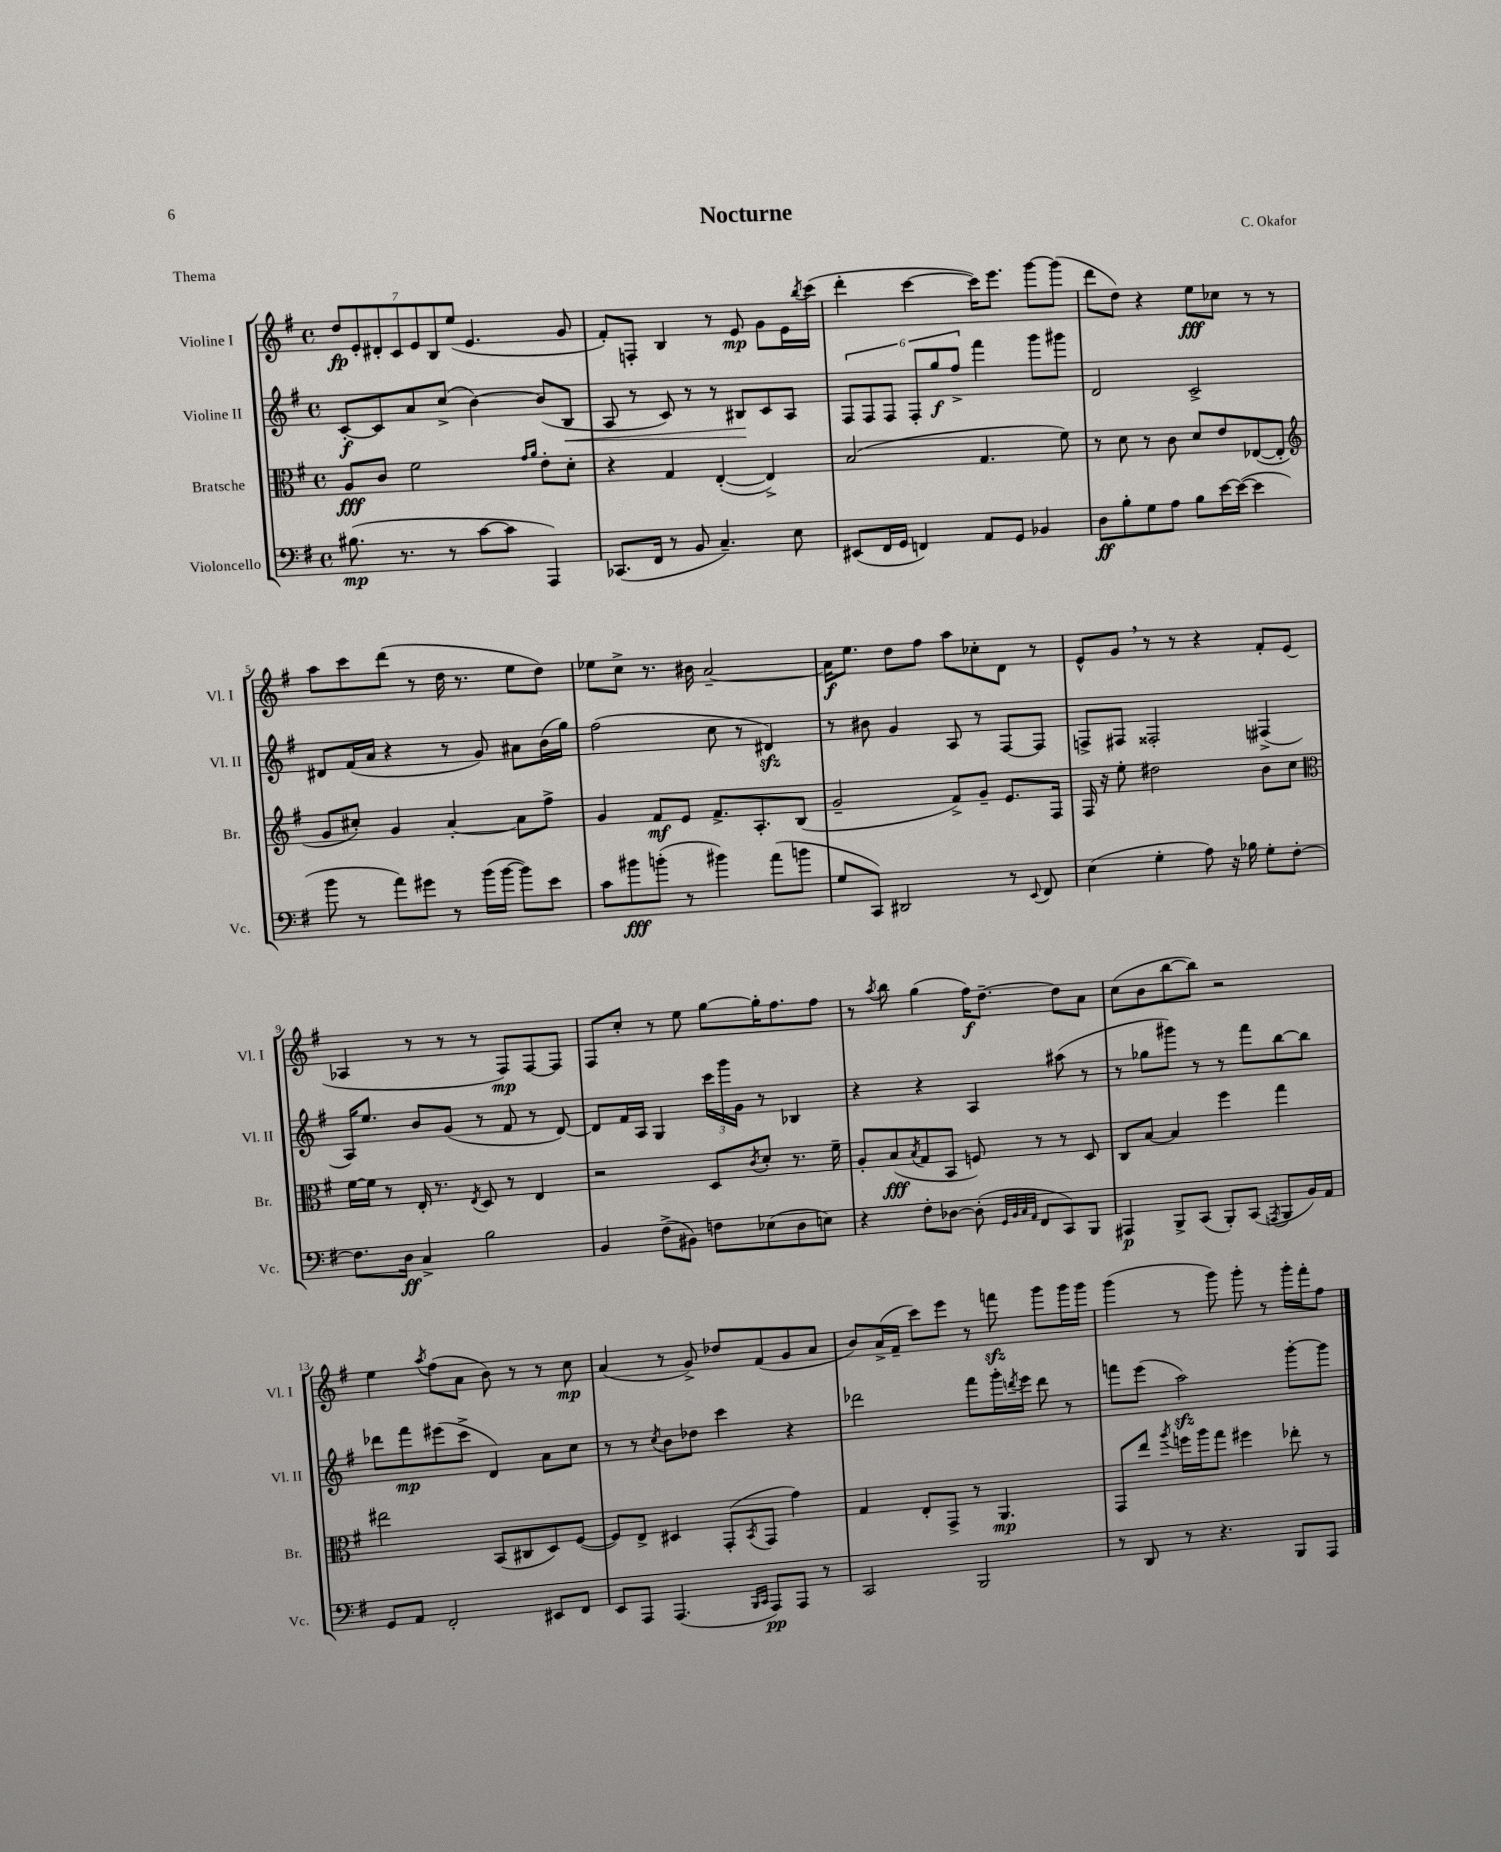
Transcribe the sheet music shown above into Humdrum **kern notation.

**kern	**dynam	**kern	**dynam	**kern	**dynam	**kern	**dynam
*part4	*part4	*part3	*part3	*part2	*part2	*part1	*part1
*staff4	*staff4	*staff3	*staff3	*staff2	*staff2	*staff1	*staff1
*I"Violoncello	*	*I"Bratsche	*	*I"Violine II	*	*I"Violine I	*
*I'Vc.	*	*I'Br.	*	*I'Vl. II	*	*I'Vl. I	*
*clefF4	*	*clefC3	*	*clefG2	*	*clefG2	*
*k[f#]	*	*k[f#]	*	*k[f#]	*	*k[f#]	*
*M4/4	*	*M4/4	*	*M4/4	*	*M4/4	*
*met(c)	*	*met(c)	*	*met(c)	*	*met(c)	*
=1	=1	=1	=1	=1	=1	=1	=1
(8.B#X\	mp	8A/L	fff	[8c'/L	f	14dd/L	fp
.	.	.	.	.	.	14e'/	.
.	.	8c/J	.	8c/]	.	.	.
.	.	.	.	.	.	14d#X'/	.
8.r	.	.	.	.	.	.	.
.	.	.	.	.	.	14c/	.
.	.	2f#\	.	8a/	.	.	.
.	.	.	.	.	.	14e/	.
.	.	.	.	.	.	14B/	.
8r	.	.	.	(8cc^/J	.	.	.
.	.	.	.	.	.	(14ee/J	.
[8c\L	.	.	.	[4b\)	.	4.e/	.
8c\J]	.	.	.	.	.	.	.
.	.	16qqg/LL	.	.	.	.	.
.	.	16qqa/JJ	.	.	.	.	.
4AAA/)	.	8e'\L	.	(8b/L]	.	.	.
!	!	!	!	!	!LO:HP:b	!	!
.	.	8d'\J	.	8B/J	<	8g/	.
=2	=2	=2	=2	=2	=2	=2	=2
(8.CC-X/L	.	4r	.	8A/	.	8f#'/L)	.
.	.	.	.	8r	.	8Fn'/J	.
16FF#/Jk	.	.	.	.	.	.	.
8r	.	4G/	.	8c/)	.	4B/	.
8BB/	.	.	.	8r	.	.	.
4.C~/)	.	([4E'/	.	8r	.	8r	.
.	.	.	.	8B#X/L	.	8e/	mp
.	.	4E^/])	.	8c/	[	8g\L	.
8E\	.	.	.	8A/J	.	16e\L	.
.	.	.	.	.	.	8qbb/	.
.	.	.	.	.	.	(16ccc\JJ	.
=3	=3	=3	=3	=3	=3	=3	=3
(8EE#X/L	.	(2B/	.	12F#/L	.	4ddd'\	.
.	.	.	.	12F#/	.	.	.
16FF#/L	.	.	.	.	.	.	.
.	.	.	.	12F#/J	.	.	.
16GG/JJ	.	.	.	.	.	.	.
4FFn/)	.	.	.	12F#'/L	.	[4ccc\	.
.	.	.	.	12gg/	f	.	.
.	.	.	.	12ff#^/J	.	.	.
8AA/L	.	4.G/	.	4fff#\	.	16ccc\KL])	.
.	.	.	.	.	.	8.eee\J	.
8GG/J	.	.	.	.	.	.	.
4BB-X/	.	.	.	8ggg\L	.	[8ggg\L	.
.	.	8f#\)	.	8ggg#X\J	.	(8ggg\J]	.
=4	=4	=4	=4	=4	=4	=4	=4
8D\L	ff	8r	.	2d/	.	8ddd\L	.
8B'\	.	8d\	.	.	.	8dd\J)	.
8G\	.	8r	.	.	.	4r	.
8A\J	.	8c\	.	.	.	.	.
8B\L	.	8d/L	.	2c^/	.	8ee\L	fff
[16e\L	.	8e/	.	.	.	8cc-X\J	.
(16e\JJ_	.	.	.	.	.	.	.
4e\]	.	([8E-X/	.	.	.	8r	.
.	.	8E-'/J]	.	.	.	8r	.
!!LO:LB:g=z
=5	=5	=5	=5	=5	=5	=5	=5
*	*	*clefG2	*	*	*	*	*
8b\	.	8g/L	.	8d#X/L	.	8aa\L	.
8r	.	8cc#X'/J)	.	(16f#/L	.	8ccc\	.
.	.	.	.	16a/JJ	.	.	.
8a\L)	.	4g/	.	4r	.	(8ddd\J	.
8g#X\J	.	.	.	.	.	8r	.
8r	.	[4a'/	.	8r	.	16dd\	.
.	.	.	.	.	.	8.r	.
(16b\LL	.	.	.	8g/)	.	.	.
[16b\JJ	.	.	.	.	.	.	.
8b\L])	.	8a\L]	.	8a#X\L	.	8ee\L	.
8e\J	.	8ff#^\J	.	(16b\L	.	8dd\J)	.
.	.	.	.	16gg\JJ)	.	.	.
=6	=6	=6	=6	=6	=6	=6	=6
8c\L	.	4g/	.	(2ff#\	.	8ee-X\L	.
8b#X\	fff	.	.	.	.	8cc^\J	.
(8bn'\J	.	8f#/L	mf	.	.	8.r	.
8r	.	8e/J	.	.	.	.	.
.	.	.	.	.	.	16b#X\	.
4b#X\)	.	8.f#^/L	.	8cc\	.	[2a~/	.
.	.	.	.	8r	.	.	.
.	.	8.A'/	.	.	.	.	.
(8a\L	.	.	.	4d#Xzz/)	.	.	.
8bn\J	.	(8B/J	.	.	.	.	.
=7	=7	=7	=7	=7	=7	=7	=7
8G/L	.	2g~/	.	8r	.	16a\KL]	f
.	.	.	.	.	.	8.ee\J	.
8CC/J)	.	.	.	8b#X\	.	.	.
2DD#X/	.	.	.	4g/	.	8dd\L	.
.	.	.	.	.	.	8ff#\J	.
.	.	8f#^/L)	.	8A/	.	8aa\L	.
.	.	8g~/J	.	8r	.	8cc-X'\	.
8r	.	8.e/L	.	[8F#/L	.	8d\J	.
8qqEE/	.	.	.	.	.	.	.
8FF#/	.	.	.	8F#/J]	.	8r	.
.	.	16F#/Jk	.	.	.	.	.
=8	=8	=8	=8	=8	=8	=8	=8
(4E\	.	16F#/	.	8Fn^/L	.	8e^^/L	.
.	.	16r	.	.	.	.	.
.	.	8ee'\	.	8F#X/J	.	8g,/J	.
4G'\	.	2dd#X\	.	2F##X'/	.	8r	.
.	.	.	.	.	.	8r	.
8A\)	.	.	.	.	.	4r	.
16r	.	.	.	.	.	.	.
16B-X\	.	.	.	.	.	.	.
8G'\L	.	8b\L	.	(4F#X^/	.	8f#'/L	.
[8F#'\J	.	8cc\J	.	.	.	(8e/J	.
!!LO:LB:g=z
=9	=9	=9	=9	=9	=9	=9	=9
*	*	*clefC3	*	*	*	*	*
8.F#\L]	.	[16f#\LL	.	16A/KL)	.	4A-X/	.
.	.	16f#\JJ]	.	8.ee/J	.	.	.
.	.	8r	.	.	.	.	.
16D\Jk	ff	.	.	.	.	.	.
4C^/	.	16E'/	.	8b/L	.	8r	.
.	.	8.r	.	.	.	.	.
.	.	.	.	(8g/J	.	8r	.
.	.	8qE/	.	.	.	.	.
2B\	.	8D/	.	8r	.	8r	.
.	.	8r	.	8f#/	.	8F#/L)	mp
.	.	4E/	.	8r	.	[8F#/	.
.	.	.	.	[8d/)	.	8F#/J]	.
=10	=10	=10	=10	=10	=10	=10	=10
4BB/	.	2r	.	8d/L]	.	8F#/L	.
.	.	.	.	16f#/L	.	8cc'/J	.
.	.	.	.	16A/JJ	.	.	.
(8F#^\L	.	.	.	4G/	.	8r	.
8BB#X\J)	.	.	.	.	.	8ee\	.
8Fn\L	.	8D/L	.	24ccc\LL	.	[8gg\L	.
.	.	.	.	24ggg\	.	.	.
.	.	.	.	24g\JJ	.	.	.
.	.	8qc/	.	.	.	.	.
(8E-X\	.	8d'/J	.	8r	.	16gg'\K]	.
.	.	.	.	.	.	8.ff#\	.
8D\	.	8.r	.	4B-X/	.	.	.
8En\J)	.	.	.	.	.	8ff#\J	.
.	.	16f#~\	.	.	.	.	.
=11	=11	=11	=11	=11	=11	=11	=11
4r	.	8A'/L	.	4r	.	8r	.
.	.	.	.	.	.	8qaa/	.
.	.	(8B/	fff	.	.	8bb\	.
.	.	8qB/	.	.	.	.	.
8F#'\L	.	8G/	.	4r	.	(4gg\	.
[8D-X\J	.	8BB/J	.	.	.	.	.
(8D-'\]	.	8Fn/)	.	4A/	.	16ff#\KL)	f
.	.	.	.	.	.	[8.dd~\J	.
32qqGG/LLL	.	.	.	.	.	.	.
32qqBB/	.	.	.	.	.	.	.
32qqC/	.	.	.	.	.	.	.
32qqAA/JJJ	.	.	.	.	.	.	.
8FF#/L	.	8r	.	.	.	.	.
8CC/)	.	8r	.	(8aa#X\	.	8dd\L]	.
8BBB/J	.	8D/	.	8r	.	8a\J	.
=12	=12	=12	=12	=12	=12	=12	=12
4AAA#X/	p	8C/L	.	8r	.	(8cc\L	.
.	.	[8B/J	.	8gg-X\L	.	8b\	.
8BBB^/L	.	4B/]	.	8ggg#X\J)	.	[8bb\	.
(8CC/J	.	.	.	8r	.	8bb\J])	.
8BBB'/L)	.	4ff#\	.	8r	.	2r	.
(8CC/J	.	.	.	8fff#\L	.	.	.
8qAAAn/	.	.	.	.	.	.	.
8BBB/L	.	4gg\	.	[8bb\	.	.	.
16BB/L)	.	.	.	8bb\J]	.	.	.
16AA/JJ	.	.	.	.	.	.	.
!!LO:LB:g=z
=13	=13	=13	=13	=13	=13	=13	=13
8GG/L	.	2ee#X\	.	8ddd-X\L	.	4ee\	.
8AA/J	.	.	.	8fff#\	mp	.	.
.	.	.	.	.	.	8qaa/	.
2FF#'/	.	.	.	(8eee#X\	.	(8ff#\L	.
.	.	.	.	8ccc^\J	.	8a\J	.
.	.	(8BB/L	.	4d/)	.	8b\)	.
.	.	8C#X/	.	.	.	8r	.
8EE#X/L	.	8D/)	.	8a\L	.	8r	.
8FF#/J	.	([8F#/J	.	8cc\J	.	8cc\	mp
=14	=14	=14	=14	=14	=14	=14	=14
8EE/L	.	8F#/L])	.	8r	.	(4a/	.
8AAA/J	.	8E^/J	.	8r	.	.	.
.	.	.	.	8qcc/	.	.	.
(4.AAA/	.	4D#X/	.	8b\L	.	8r	.
.	.	.	.	8dd-X\J	.	8g^/)	.
.	.	(8GG'/L	.	4ccc\	.	8dd-X/L	.
16qqBBB/LL	.	.	.	.	.	.	.
16qqCC/JJ	.	8qBB/	.	.	.	.	.
8AAA/L)	pp	8GG/J	.	.	.	(8f#/	.
8AAA/J	.	4g\)	.	4r	.	8g/	.
8r	.	.	.	.	.	8a/J	.
=15	=15	=15	=15	=15	=15	=15	=15
2CC/	.	4G/	.	2ddd-X\	.	8b/L)	.
.	.	.	.	.	.	(16a^/L	.
.	.	.	.	.	.	16f#~/JJ	.
.	.	8E'/L	.	.	.	8ccc\L)	.
.	.	8GG^/J	.	.	.	8eee\J	.
2BBB/	.	8r	.	8fff#\L	.	8r	.
.	.	4.AA/	mp	16ggg'\L	.	8fffnzz\	.
.	.	.	.	8qdddn/	.	.	.
.	.	.	.	16eee\JJ	.	.	.
.	.	.	.	8ddd\	.	8ggg\L	.
.	.	.	.	8r	.	16ggg\L	.
.	.	.	.	.	.	16ggg\JJ	.
=16	=16	=16	=16	=16	=16	=16	=16
8r	.	8GG/L	.	8fffn\L	.	(4ggg\	.
8DD/	.	8ee/J	.	(8eee\J	.	.	.
.	.	8qaa/	.	.	.	.	.
8r	.	16ffn\LL	.	2aazz\)	.	8r	.
.	.	16aa\J	.	.	.	.	.
4.r	.	8gg\J	.	.	.	8ggg\)	.
.	.	4ff#X\	.	.	.	8ggg'\	.
.	.	.	.	.	.	8r	.
8BBB/L	.	8ee-X'\	.	[8ggg'\L	.	16ggg'\LL	.
.	.	.	.	.	.	16fff#'\J	.
8AAA/J	.	8r	.	8ggg\J]	.	8ff#\J	.
==	==	==	==	==	==	==	==
*-	*-	*-	*-	*-	*-	*-	*-
